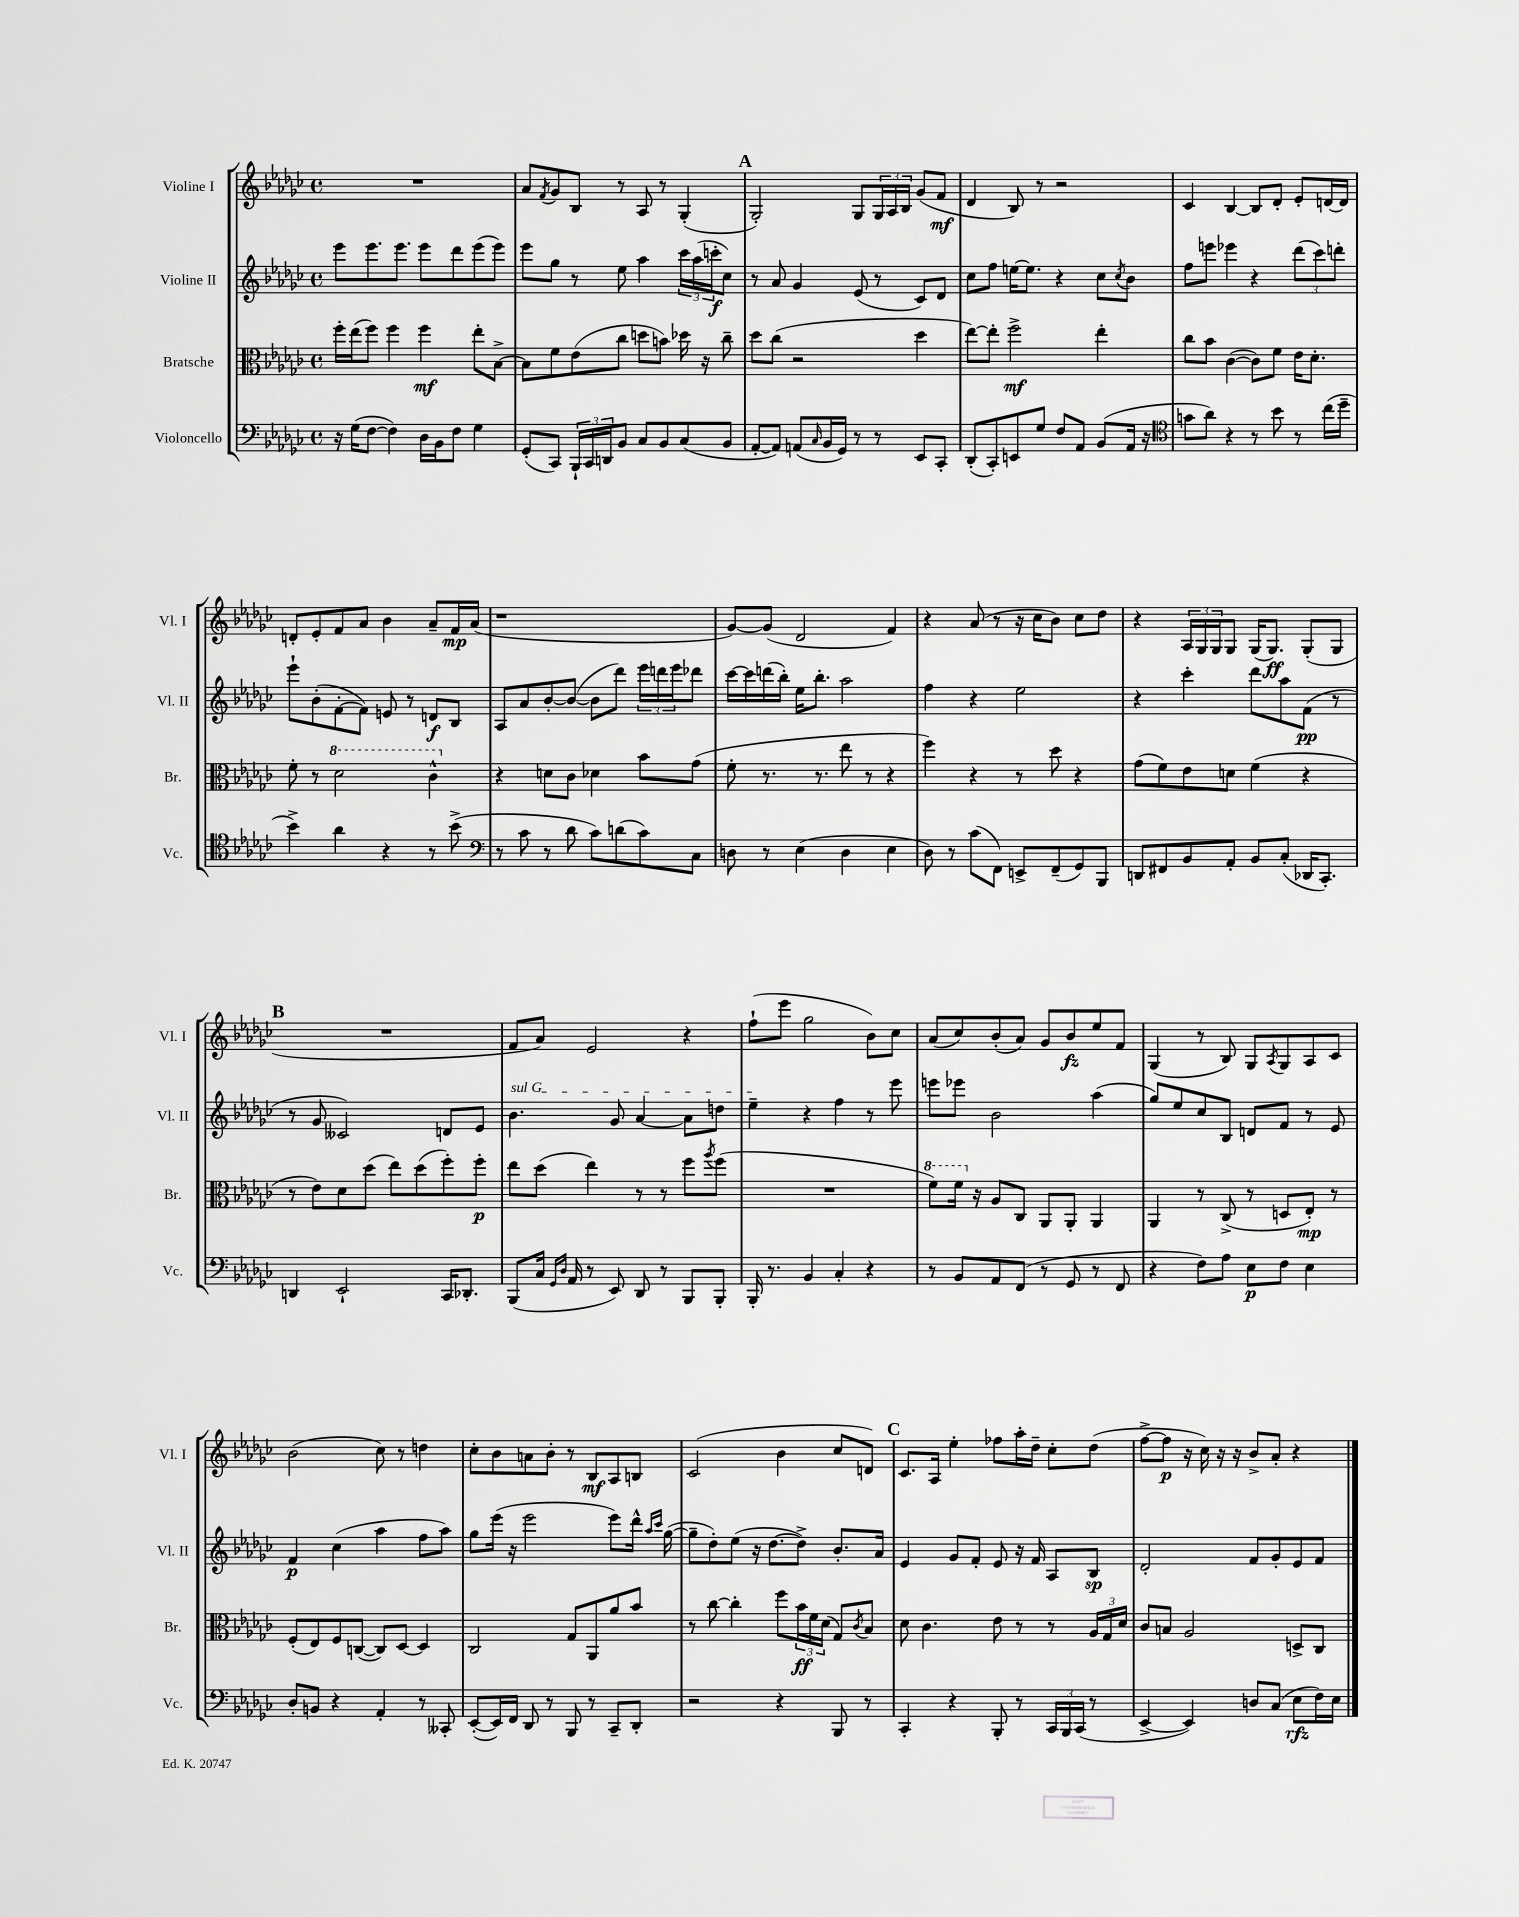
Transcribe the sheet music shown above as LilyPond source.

<<
\new StaffGroup <<
\new Staff = "s0" \with { instrumentName = "Violine I" shortInstrumentName = "Vl. I" } {
    \clef treble \key ges \major \defaultTimeSignature \time 4/4
    R1 |
    aes'8 \acciaccatura { f'8 } ges'8 bes8 r8 aes8 r8 ges4-.( |
    \mark \markup { \bold "A" } ges2-.) ges8 \tuplet 3/2 { ges16 aes16 bes16 } ges'8( f'8\mf |
    des'4 bes8) r8 r2 |
    ces'4 bes4~ bes8 des'8-. ees'8-. d'16~ d'16 |
    d'8-. ees'8-. f'8 aes'8 bes'4 aes'8-- f'16\mp aes'16( |
    r1 |
    ges'8~) ges'8( des'2 f'4) |
    r4 aes'8( r8 r16 ces''16 bes'8) ces''8 des''8 |
    r4 \tuplet 3/2 { aes16 ges16 ges16 } ges8 ges16( ges8.\ff) ges8-.( ges8 |
    \mark \markup { \bold "B" } R1 |
    f'8 aes'8) ees'2 r4 |
    f''8-!( ees'''8 ges''2 bes'8) ces''8 |
    aes'8( ces''8) bes'8-.( aes'8) ges'8 bes'8\fz ees''8 f'8 |
    ges4( r8 bes8) ges8 \acciaccatura { aes8 } ges8 aes8 ces'8 |
    bes'2( ces''8) r8 d''4 |
    ces''8-. bes'8 a'8 bes'8-. r8 bes8\mf aes8 b8 |
    ces'2( bes'4 ces''8 d'8) |
    \mark \markup { \bold "C" } ces'8. aes16 ees''4-. fes''8 aes''16-. des''16-- ces''8-. des''8( |
    f''8~-> f''8\p r16 ces''16) r16 r16 bes'8-> aes'8-. r4 \bar "|." |
}
\new Staff = "s1" \with { instrumentName = "Violine II" shortInstrumentName = "Vl. II" } {
    \clef treble \key ges \major \defaultTimeSignature \time 4/4
    ees'''8 ees'''8. ees'''8. ees'''8 des'''8 ees'''8( ees'''8) |
    ees'''8 ges''8 r8 ees''8 aes''4 \tuplet 3/2 { ces'''16 aes''16( c'''16-.\f } ces''8) |
    \mark \markup { \bold "A" } r8 aes'8 ges'4 ees'8( r8 ces'8) des'8 |
    ces''8 f''8 e''16~ e''8. r4 ces''8 \acciaccatura { ces''8 } bes'8 |
    f''8 e'''8 ees'''4 r4 \tuplet 3/2 { des'''8( ces'''8) d'''8-. } |
    ees'''8-! bes'8-.( f'8~-. f'8) e'8 r8 d'8\f bes8 |
    aes8 aes'8 bes'8~-. bes'8~( bes'8 des'''8) \tuplet 3/2 { ees'''16 d'''16 ees'''16 } des'''8 |
    ces'''16~ ces'''16 d'''16( bes''16-.) ees''16 bes''8.-. aes''2 |
    f''4 r4 ees''2 |
    r4 ces'''4-. des'''8 aes''8 f'8\pp( r8 |
    \mark \markup { \bold "B" } r8 ges'8 ceses'2) d'8 ees'8 |
    \once \override TextSpanner.bound-details.left.text = \markup { \italic "sul G" } bes'4.\startTextSpan ges'8 aes'4~ aes'8 d''8 |
    ees''4--\stopTextSpan r4 f''4 r8 ees'''8 |
    e'''8 ees'''8 bes'2 aes''4( |
    ges''8) ees''8 ces''8 bes8 d'8 f'8 r8 ees'8 |
    f'4\p ces''4( aes''4 f''8 aes''8) |
    ges''8 ees'''16( r16 ees'''2 ees'''8) des'''16-^ \grace { aes''16 ces'''16 } ges''16~( |
    ges''8-- des''8-.) ees''8( r16 des''8.~ des''8->) bes'8.-. aes'16 |
    \mark \markup { \bold "C" } ees'4 ges'8 f'8-. ees'8 r16 f'16 aes8 bes8\sp |
    des'2-. f'8 ges'8-. ees'8 f'8 \bar "|." |
}
\new Staff = "s2" \with { instrumentName = "Bratsche" shortInstrumentName = "Br." } {
    \clef alto \key ges \major \defaultTimeSignature \time 4/4
    f''16-. ees''16( f''8) f''4 f''4\mf ees''8-. bes8~-> |
    bes8 f'8 ees'8( ces''8 d''8 b'8) des''16 r16 ces''8-- |
    \mark \markup { \bold "A" } des''8 ces''8( r2 des''4 |
    ees''8~) ees''8-. f''2->\mf ees''4-. |
    ces''8 bes'8 ces'4~( ces'8) f'8 ees'16 des'8.-. |
    f'8-. r8 \ottava #1 des''2 ces''4-^ \ottava #0 |
    r4 d'8 ces'8 des'4 bes'8 ges'8( |
    f'8-. r8. r8. ees''8 r8 r4 |
    f''4) r4 r8 des''8 r4 |
    ges'8( f'8) ees'8 d'8 f'4( r4 |
    \mark \markup { \bold "B" } r8 ees'8) des'8 des''8( ees''8) des''8( f''8-.) f''8-.\p |
    ees''8 des''8( ees''4) r8 r8 f''8 \acciaccatura { aes''8 } f''8( |
    R1 |
    \ottava #1 f''8) f''16 \ottava #0 r16 aes8 ces8 aes,8 aes,8-. aes,4 |
    aes,4 r8 ces8->( r8 d8 ees8-.\mp) r8 |
    f8-.( ees8) f8 c8~( c8) des8~ des4 |
    ces2 ges8 aes,8 aes'8 bes'8 |
    r8 ces''8~ ces''4-. f''8 \tuplet 3/2 { bes'16\ff f'16 des'16( } ges8) \acciaccatura { ces'8 } bes8 |
    \mark \markup { \bold "C" } des'8 ces'4. ees'8 r8 r8 \tuplet 3/2 { aes16 ges16 des'16 } |
    ces'8 b8 aes2 d8-> ces8 \bar "|." |
}
\new Staff = "s3" \with { instrumentName = "Violoncello" shortInstrumentName = "Vc." } {
    \clef bass \key ges \major \defaultTimeSignature \time 4/4
    r16 ges16( f8~ f4) des16 bes,16 f8 ges4 |
    ges,8-.( ces,8) \tuplet 3/2 { bes,,16-! ces,16 d,16 } bes,8 ces8 bes,8 ces8( bes,8 |
    \mark \markup { \bold "A" } aes,8~-. aes,8) a,8( \grace { ces16 } bes,16 ges,16) r8 r8 ees,8 ces,8-. |
    des,8-.( ces,8-.) e,8 ges8 f8 aes,8 bes,8( aes,16 r16 |
    \clef tenor g'8 aes'8) r4 r8 bes'8 r8 ces''16( des''16-- |
    bes'4->) aes'4 r4 r8 bes'8->( |
    \clef bass r8 ces'8 r8 des'8 ces'8) d'8( ces'8) ces8 |
    d8 r8 ees4( d4 ees4 |
    des8) r8 ces'8( f,8) e,8-> f,8--( ges,8) bes,,8 |
    d,8 fis,8 bes,8 aes,8-. bes,8 ces8-.( des,16 ces,8.-.) |
    \mark \markup { \bold "B" } d,4 ees,2-! ces,16 des,8.-. |
    bes,,8( ces16 \grace { ges,16 des16 } aes,16 r8 ees,8) des,8 r8 bes,,8 bes,,8-. |
    bes,,16-. r8. bes,4 ces4-. r4 |
    r8 bes,8 aes,8 f,8( r8 ges,8 r8 f,8 |
    r4 f8) aes8 ees8\p f8 ees4 |
    des8-. b,8 r4 aes,4-. r8 ceses,8-. |
    ees,8~-.( ees,16) f,16 des,8 r8 bes,,8 r8 ces,8-- des,8-. |
    r2 r4 bes,,8 r8 |
    \mark \markup { \bold "C" } ces,4-. r4 bes,,8-. r8 \tuplet 3/2 { ces,16 bes,,16 ces,16( } r8 |
    ees,4~-> ees,4) d8 ces8( ees8\rfz f16) ees16 \bar "|." |
}
>>
>>
\layout { \context { \Score \remove "Bar_number_engraver" } }
